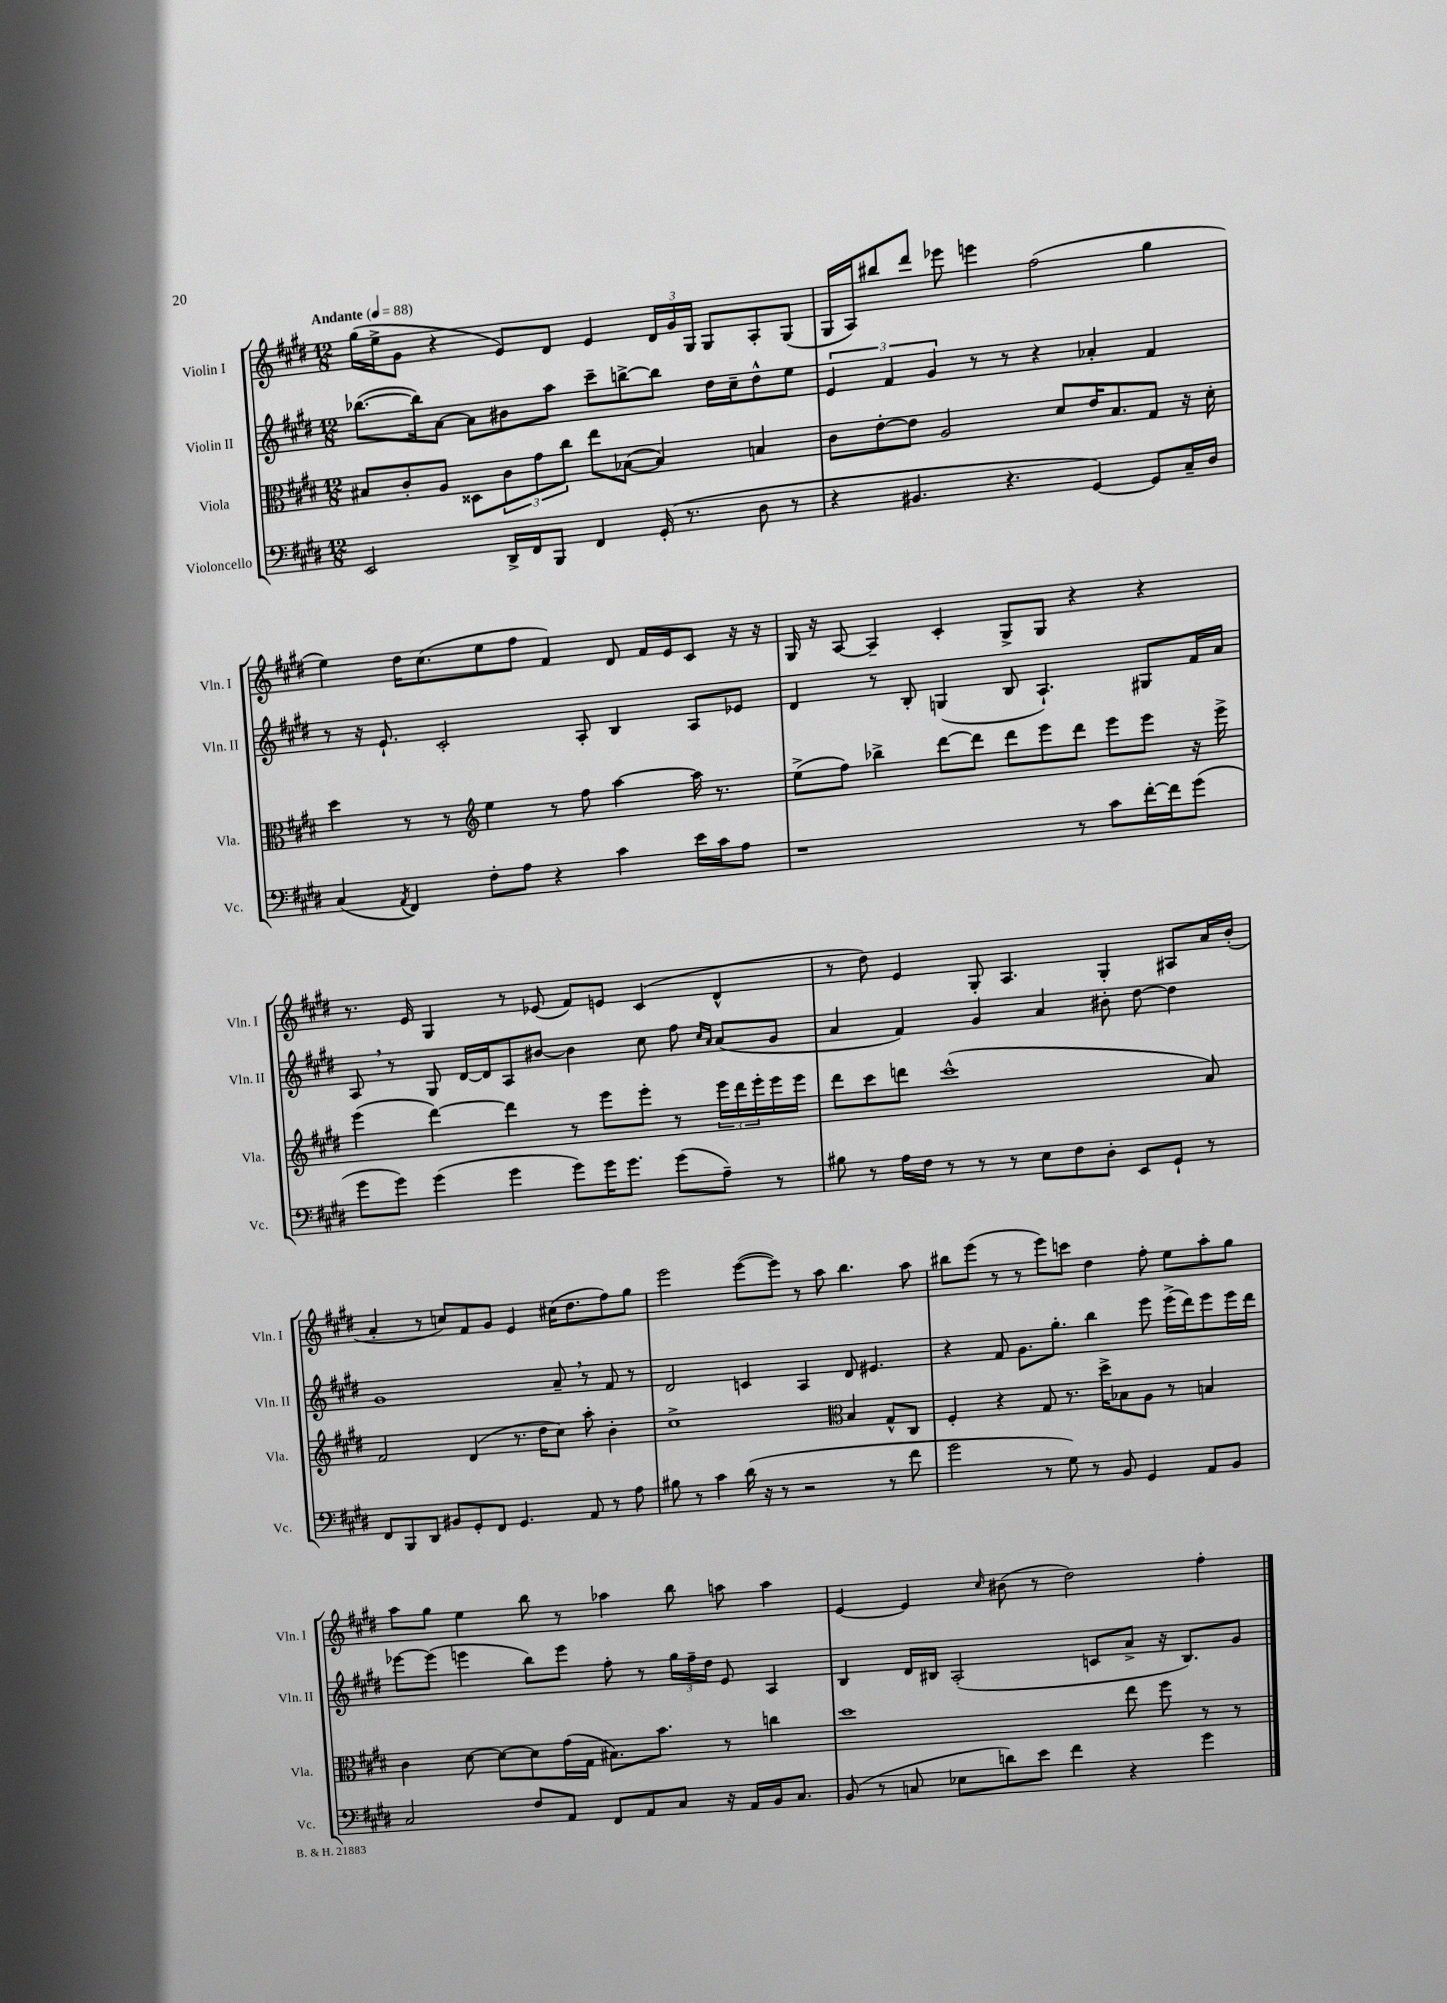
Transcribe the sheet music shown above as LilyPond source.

<<
\new StaffGroup <<
\new Staff = "s0" \with { instrumentName = "Violin I" shortInstrumentName = "Vln. I" } {
    \clef treble \key e \major \numericTimeSignature \time 12/8 \tempo "Andante" 4 = 88
    gis''16( e''16-> gis'8 r4 e'8) dis'8 e'4 \tuplet 3/2 { dis'16 gis'16 gis16 } gis8 a8-. gis8( |
    gis16 a16) bis''8 dis'''8 ees'''8 e'''4 fis''2( gis''4 |
    e''4) dis''16 cis''8.( e''8 fis''8 fis'4) dis'8 fis'16 e'16 cis'8 r16 r16 |
    gis16 r16 a8~ a4-- cis'4-. gis8-> gis8 r4 r4 |
    r8. e'16 gis4 r8 ees'8( fis'8) e'8 cis'4( dis'4-^ |
    r8 dis''8) e'4 gis8-. a4. gis4-. ais8 a'16 b'16-.( |
    a'4-. r8 c''8) fis'8 gis'8 e'4 cis''16( dis''8. fis''8) gis''8 |
    e'''2 e'''8~( e'''8) r8 a''8 b''4. a''8 |
    bis''8 e'''8( r8 r8 e'''8) c'''8 dis''4 fis''8-. e''8 a''8-. gis''8 |
    a''8 gis''8 e''4 b''8 r8 aes''4 b''8 a''8 a''4 |
    e'4~ e'4 \grace { cis''16 } bis'8( r8 dis''2) fis''4-. \bar "|." |
}
\new Staff = "s1" \with { instrumentName = "Violin II" shortInstrumentName = "Vln. II" } {
    \clef treble \key e \major \numericTimeSignature \time 12/8
    bes''8.~( bes''16) a'8~ a'8 bis'8 a''8 cis'''8-- b''8~-> b''8 dis''16 cis''16-- dis''8-^ e''8 |
    \tuplet 3/2 { e'4 fis'4 gis'4 } r8 r8 r4 aes'4-. fis'4 |
    r8 r16 e'8.-! cis'2-. a8-. b4 a8 ees'8 |
    dis'4 r8 b8-. g4( b8 a4.-!) gis8 fis'16 a'16 |
    a8 \breathe r8 gis8 dis'16~ dis'16 a8 bis'8~ bis'4 cis''8 fis''8 \grace { cis''16 a'16 } a'8( gis'8 |
    a'4 fis'4) gis'4 a'4 bis'8-. dis''8~ dis''4 |
    gis'1 a'8-- \breathe r8 fis'8 r8 |
    dis'2 c'4 a4 dis'8 eis'4. |
    r4 fis'8 gis'8. gis''8.-. b''4 e'''8 e'''16->( dis'''16) e'''8 e'''16 dis'''16 |
    ees'''8~ ees'''8( e'''4 b''8) e'''8 fis''8-. r8 \tuplet 3/2 { gis''16 fis''16-- dis''16 } e'8 a4 |
    b4 dis'16 bis16 a2-.( c'8 a'8-> r16 bis8.) gis'8 \bar "|." |
}
\new Staff = "s2" \with { instrumentName = "Viola" shortInstrumentName = "Vla." } {
    \clef alto \key e \major \numericTimeSignature \time 12/8
    bis8 cis'8-. a8 disis8 \tuplet 3/2 { cis'8 gis'8 cis''8 } e''8 bes8~( bes4) b4 |
    cis'8 e'8~-. e'8 a2 dis'8 e'16 b8. gis8 r16 dis'16-. |
    dis''4 r8 r8 \clef treble e''4 r8 fis''8 a''4~ a''16 r8. |
    e''8->( fis''8) bes''4-> dis'''8~ dis'''8 dis'''8 e'''8 dis'''8 e'''8 e'''8 r16 e'''16-> |
    e'''4( dis'''4~) dis'''4 r8 e'''8 e'''8-. r8 \tuplet 3/2 { e'''16 dis'''16 e'''16-. } e'''16 e'''16 |
    dis'''8 cis'''8 d'''8 cis'''1-^( a'8) |
    fis'2 dis'4( r8. dis''16 cis''8) a''8-. b'4-. |
    cis''1-> \clef alto b4 gis8-^ cis8 |
    fis4-. r4 gis8 r8. dis''16-> bes8 a8 r8 b4 |
    cis'4 dis'8~ dis'8~ dis'8 gis'16( gis16 bis8.) b'8. r8 c''4 |
    dis''1 e''8 fis''8 r8 r8 \bar "|." |
}
\new Staff = "s3" \with { instrumentName = "Violoncello" shortInstrumentName = "Vc." } {
    \clef bass \key e \major \numericTimeSignature \time 12/8
    e,2 dis,16-> fis,16 b,,8 fis,4 gis,16-.( r8. dis8 r8 |
    r4 bis,4. r4. gis,4~) gis,8 cis16-- dis16 |
    cis4( \acciaccatura { a,8 } fis,4) fis8-. a8 r4 cis'4 e'16 cis'16 a8 |
    r1 r8 cis'8 fis'16~-. fis'16 gis'8( |
    gis'8 gis'8) gis'4( gis'4 gis'8) gis'16 gis'8. gis'8( a8--) r8 |
    bis8 r8 a16 fis16 r8 r8 r8 e8 fis8 dis8-. e,8 gis,8-! r8 |
    fis,8 b,,8 dis,8 bis,8 gis,8-. fis,8 gis,4. a,8 r8 a8 |
    bis8 r8 cis'4 dis'16( r16 r8 r2 r8 fis'8 |
    gis'2 r8 gis8) r8 b,8 gis,4 a,8 b,8 |
    cis2 fis8 a,8 fis,8 a,8 cis8 r16 a,16 b,16 cis8. |
    b,8( r8 c8 ees8 d'8) e'8 fis'4 r4 gis'4 \bar "|." |
}
>>
>>
\layout { \context { \Score \remove "Bar_number_engraver" } }
